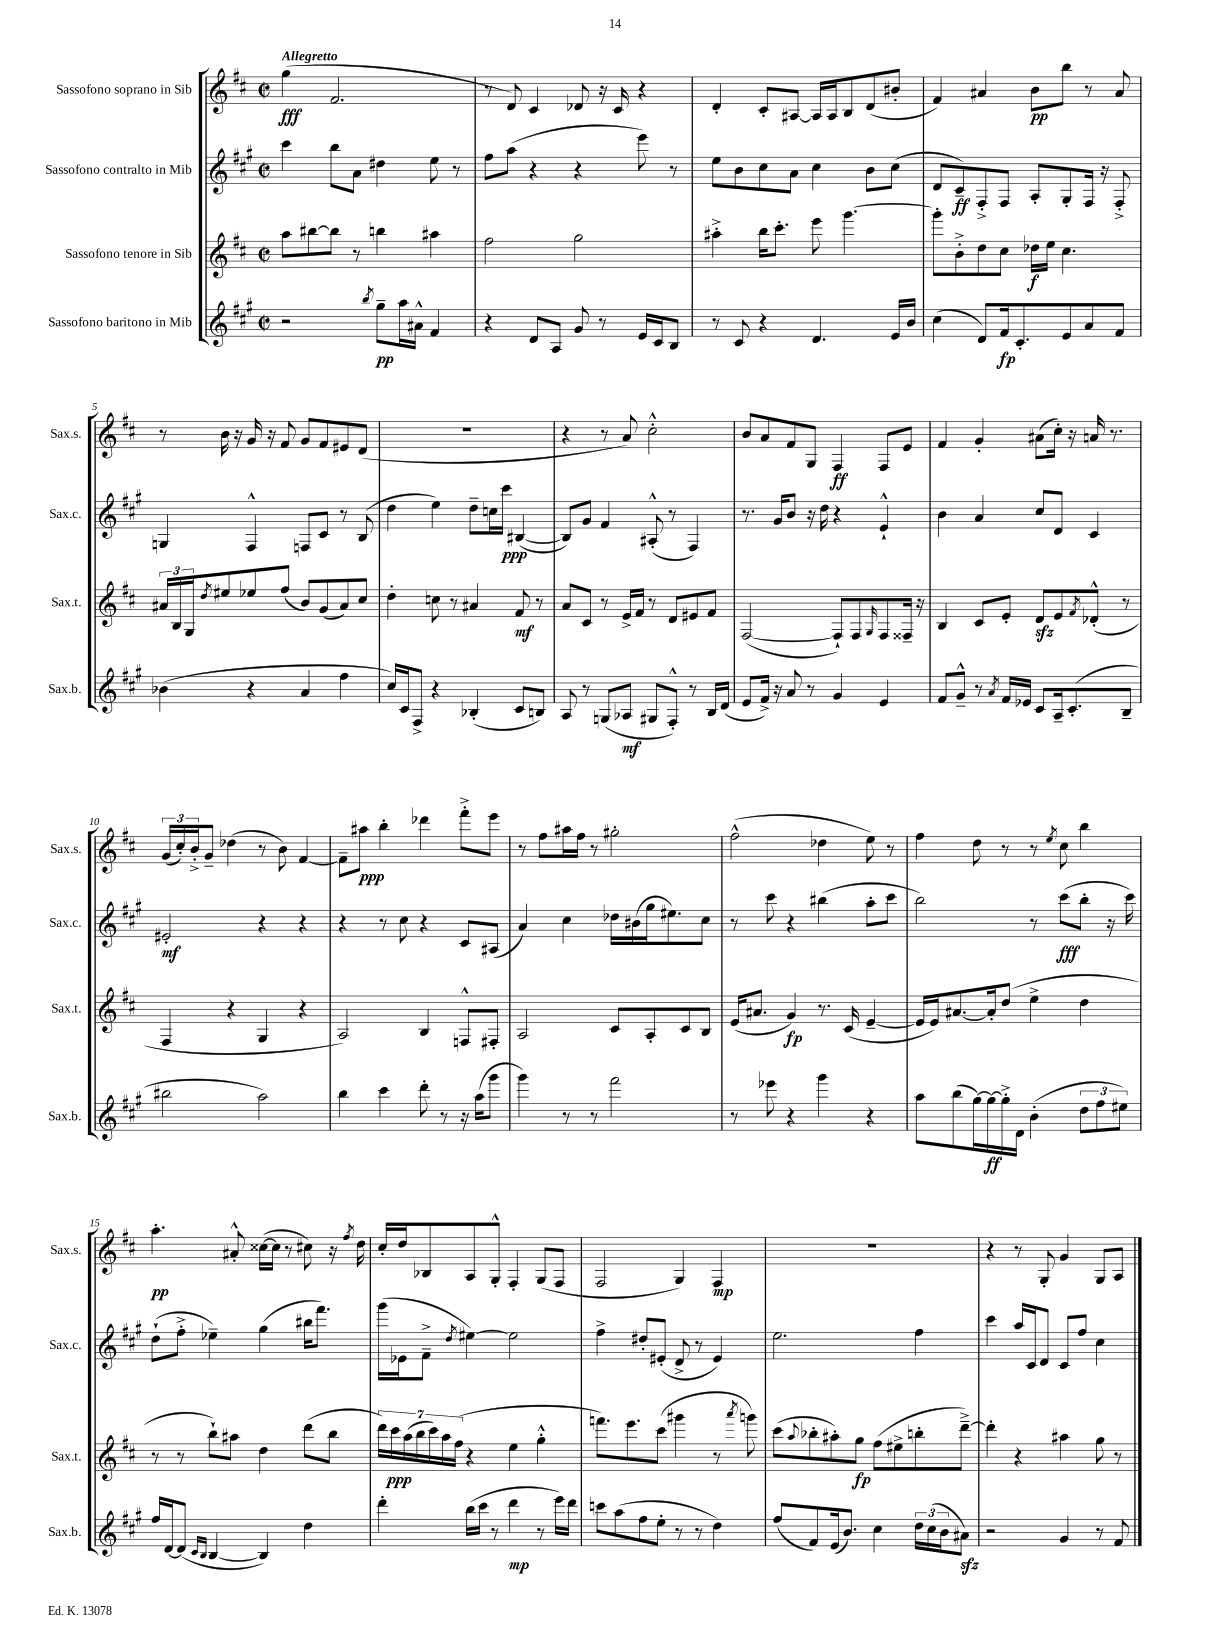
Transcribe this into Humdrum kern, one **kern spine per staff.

**kern	**dynam	**kern	**dynam	**kern	**dynam	**kern	**dynam
*part4	*part4	*part3	*part3	*part2	*part2	*part1	*part1
*staff4	*staff4	*staff3	*staff3	*staff2	*staff2	*staff1	*staff1
*I"Sassofono baritono in Mib	*	*I"Sassofono tenore in Sib	*	*I"Sassofono contralto in Mib	*	*I"Sassofono soprano in Sib	*
*I'Sax.b.	*	*I'Sax.t.	*	*I'Sax.c.	*	*I'Sax.s.	*
*clefG2	*	*clefG2	*	*clefG2	*	*clefG2	*
*k[f#c#g#]	*	*k[f#c#]	*	*k[f#c#g#]	*	*k[f#c#]	*
*M2/2	*	*M2/2	*	*M2/2	*	*M2/2	*
*met(c|)	*	*met(c|)	*	*met(c|)	*	*met(c|)	*
=1	=1	=1	=1	=1	=1	=1	=1
!	!	!	!	!	!	!LO:TX:a:B:t=Allegretto	!
2r	.	8aa\L	.	4ccc#\	.	(4gg\	fff
.	.	[8bb#X\	.	.	.	.	.
.	.	8bb#\J]	.	8bb\L	.	2.f#/	.
.	.	8r	.	8a\J	.	.	.
8qbb/	.	.	.	.	.	.	.
8gg#~\L	pp	4bbn\	.	4dd#X\	.	.	.
16aa\L	.	.	.	.	.	.	.
16a#X^^\JJ	.	.	.	.	.	.	.
4f#/	.	4aa#X\	.	8ee\	.	.	.
.	.	.	.	8r	.	.	.
=2	=2	=2	=2	=2	=2	=2	=2
4r	.	2ff#\	.	8ff#\L	.	8r	.
.	.	.	.	(8aa\J	.	8d/)	.
8d/L	.	.	.	4r	.	4c#/	.
8A/J	.	.	.	.	.	.	.
8g#/	.	2gg\	.	4r	.	8d-X/	.
8r	.	.	.	.	.	16r	.
.	.	.	.	.	.	16c#/	.
16e/LL	.	.	.	8eee\)	.	4r	.
16c#/J	.	.	.	.	.	.	.
8B/J	.	.	.	8r	.	.	.
=3	=3	=3	=3	=3	=3	=3	=3
8r	.	4aa#X'^\	.	8ee\L	.	4d'/	.
8c#/	.	.	.	8b\	.	.	.
4r	.	16bb\KL	.	8cc#\	.	8c#'/L	.
.	.	8.ccc#'\J	.	.	.	.	.
.	.	.	.	8a\J	.	[8A#X/J	.
4.d/	.	8eee\	.	4cc#\	.	16A#/LL]	.
.	.	.	.	.	.	16A#/J	.
.	.	[4.ggg\	.	.	.	8B/	.
.	.	.	.	8b\L	.	(8d/	.
16e/LL	.	.	.	(8cc#\J	.	8b#X'/J	.
16b/JJ	.	.	.	.	.	.	.
=4	=4	=4	=4	=4	=4	=4	=4
(4cc#\	.	8ggg'\L]	.	8d/L	.	4f#/)	.
.	.	8b'^\	.	8c#~/)	ff	.	.
8d/L)	.	8dd\	.	8F#'^/	.	4a#X/	.
16f#/k	fp	8cc#\J	.	8F#/J	.	.	.
8.c#'/	.	.	.	.	.	.	.
.	.	16dd-X\LL	f	8A'/L	.	8b\L	pp
.	.	16ee\JJ	.	.	.	.	.
8e/	.	4.cc#\	.	8G#'/	.	8bb\J	.
8a/	.	.	.	16F#/Jk	.	8r	.
.	.	.	.	16r	.	.	.
8f#/J	.	.	.	8F#'^/	.	8a#/	.
!!LO:LB:g=z
=5	=5	=5	=5	=5	=5	=5	=5
(4b-X\	.	24a#X/LL	.	4Gn/	.	8r	.
.	.	24B/	.	.	.	.	.
.	.	24G/J	.	.	.	.	.
.	.	8qdd/	.	.	.	.	.
.	.	8ee#X/	.	.	.	16b\	.
.	.	.	.	.	.	16r	.
4r	.	8ee-X/	.	4F#^^/	.	16g/	.
.	.	.	.	.	.	16r	.
.	.	(8ff#/J	.	.	.	8f#/	.
4a/	.	8b/L)	.	8Fn/L	.	8g/L	.
.	.	(8g/	.	8c#/J	.	8f#/	.
4ff#\	.	8a#/)	.	8r	.	8e#X/	.
.	.	8cc#/J	.	(8B/	.	(8d/J	.
=6	=6	=6	=6	=6	=6	=6	=6
16cc#/LL)	.	4dd'\	.	4dd\	.	1r	.
16c#/J	.	.	.	.	.	.	.
8F#^/J	.	.	.	.	.	.	.
4r	.	8ccn\	.	4ee\)	.	.	.
.	.	8r	.	.	.	.	.
(4B-X'/	.	4a#X/	.	8dd~\L	.	.	.
.	.	.	.	16ccn\L	.	.	.
.	.	.	.	16ccc#\JJ	ppp	.	.
8c#/L	.	8f#/	mf	([4B#X/	.	.	.
8Bn/J)	.	8r	.	.	.	.	.
=7	=7	=7	=7	=7	=7	=7	=7
8A/	.	8a/L	.	8B#/L])	.	4r	.
8r	.	8c#/J	.	8g#/J	.	.	.
(8Gn/L	.	8r	.	4f#/	.	8r	.
8A-X/J	mf	16e^/LL	.	.	.	8a/)	.
.	.	16f#/JJ	.	.	.	.	.
8G#X/L	.	8r	.	(8A#X'^^/	.	2cc#'^^\	.
8F#'^^/J)	.	8d/L	.	8r	.	.	.
8r	.	8e#X/	.	4F#/)	.	.	.
16B/LL	.	8f#/J	.	.	.	.	.
(16d/JJ	.	.	.	.	.	.	.
=8	=8	=8	=8	=8	=8	=8	=8
8e/L	.	([2F#/	.	8.r	.	8b/L	.
16f#^/Jk)	.	.	.	.	.	8a/	.
16r	.	.	.	16g#/KL	.	.	.
8a/	.	.	.	8b/J	.	8f#/	.
8r	.	.	.	16r	.	8G/J	.
.	.	.	.	16dd\	.	.	.
4g#/	.	8F#`/L])	.	4r	.	4F#/	ff
.	.	8F#/	.	.	.	.	.
.	.	16qqG/	.	.	.	.	.
4e/	.	8F#/	.	4e`^^/	.	8F#/L	.
.	.	16F##X~/Jk	.	.	.	8e/J	.
.	.	16r	.	.	.	.	.
=9	=9	=9	=9	=9	=9	=9	=9
8f#/L	.	4B/	.	4b\	.	4f#/	.
8g#~^^/J	.	.	.	.	.	.	.
8r	.	8c#/L	.	4a/	.	4g'/	.
8qa/	.	.	.	.	.	.	.
16f#/LL	.	8e'/J	.	.	.	.	.
16e-X/JJ	.	.	.	.	.	.	.
8c#/L	.	8dzz/L	.	8cc#/L	.	(8a#X\L	.
16A~/k	.	8e/	.	8d/J	.	16cc#'\Jk)	.
(8.c#'/	.	.	.	.	.	16r	.
.	.	8qf#/	.	.	.	.	.
.	.	(8d-X'^^/J	.	4c#/	.	16an/	.
.	.	.	.	.	.	8.r	.
8B~/J	.	8r	.	.	.	.	.
!!LO:LB:g=z
=10	=10	=10	=10	=10	=10	=10	=10
2bb#X\	.	4F#/	.	2e#X'/	mf	(24g/LL	.
.	.	.	.	.	.	24cc#'/)	.
.	.	.	.	.	.	24b'^/J	.
.	.	.	.	.	.	8g~/J	.
.	.	4r	.	.	.	(4dd-X\	.
2aa\)	.	4G/	.	4r	.	8r	.
.	.	.	.	.	.	8b\)	.
.	.	4r	.	4r	.	[4f#/	.
=11	=11	=11	=11	=11	=11	=11	=11
4bb\	.	2A/)	.	4r	.	8f#~\L]	.
.	.	.	.	.	.	8aa#X\J	ppp
4ccc#\	.	.	.	8r	.	4bb'\	.
.	.	.	.	8cc#\	.	.	.
8ddd'\	.	4B/	.	4r	.	4ddd-X\	.
8r	.	.	.	.	.	.	.
16r	.	8Fn^^/L	.	8c#/L	.	8fff#'^\L	.
(16aa\KL	.	.	.	.	.	.	.
8ggg#\J	.	8F#X'/J	.	(8A#X/J	.	8eee\J	.
=12	=12	=12	=12	=12	=12	=12	=12
4ggg#\)	.	2A/	.	4a/)	.	8r	.
.	.	.	.	.	.	8ff#\L	.
8r	.	.	.	4cc#\	.	16aa#X\L	.
.	.	.	.	.	.	16ff#\JJ	.
8r	.	.	.	.	.	8r	.
2fff#\	.	8c#/L	.	16dd-X\LL	.	2gg#X'\	.
.	.	.	.	(16b#X\	.	.	.
.	.	8A'/	.	16gg#\J	.	.	.
.	.	.	.	8.ee#X\)	.	.	.
.	.	8c#/	.	.	.	.	.
.	.	8B/J	.	8cc#\J	.	.	.
=13	=13	=13	=13	=13	=13	=13	=13
8r	.	(16e/KL	.	8r	.	(2ff#^^\	.
.	.	8.a#X/J	.	.	.	.	.
8eee-X\	.	.	.	8ccc#\	.	.	.
4r	.	4g/)	fp	4r	.	.	.
4ggg#\	.	8.r	.	(4bb#X\	.	4dd-X\	.
.	.	(16c#/	.	.	.	.	.
4r	.	[4e~/	.	8aa'\L	.	8ee\)	.
.	.	.	.	8ccc#\J	.	8r	.
=14	=14	=14	=14	=14	=14	=14	=14
8aa\L	.	16e/LL]	.	2bb\)	.	4ff#\	.
.	.	16e/J)	.	.	.	.	.
(8bb\	.	[8.a#X/	.	.	.	.	.
[16gg#\L)	.	.	.	.	.	8dd\	.
16gg#\_	ff	16a#'/k]	.	.	.	.	.
16gg#'^\]	.	(8dd/J	.	.	.	8r	.
16d\JJ	.	.	.	.	.	.	.
(4b'\	.	4ee^\	.	8r	.	8r	.
.	.	.	.	.	.	8qee/	.
.	.	.	.	(8ccc#\L	fff	8cc#\	.
12dd\L	.	4dd\	.	8bb'\J	.	4bb\	.
12ff#\	.	.	.	.	.	.	.
.	.	.	.	16r	.	.	.
12ee#X\J)	.	.	.	.	.	.	.
.	.	.	.	16ccc#\)	.	.	.
!!LO:LB:g=z
=15	=15	=15	=15	=15	=15	=15	=15
16ff#/LL	.	8r	.	(8dd`\L	.	4.aa'\	pp
[16d/J	.	.	.	.	.	.	.
(8d/J]	.	8r	.	8ff#'^\J	.	.	.
16qqc#/LL	.	.	.	.	.	.	.
16qqB/JJ	.	.	.	.	.	.	.
[4B/	.	8bb`\L)	.	4ee-X~\)	.	.	.
.	.	8aa#X\J	.	.	.	8a#X'^^/	.
4B/])	.	4dd\	.	(4gg#\	.	([16cc##X\LL	.
.	.	.	.	.	.	16cc##\JJ]	.
.	.	.	.	.	.	8r	.
4dd\	.	(8ddd\L	.	16bb#X\KL	.	8cc#X\)	.
.	.	.	.	8.fff#\J)	.	.	.
.	.	8bb\J	.	.	.	16r	.
.	.	.	.	.	.	8qff#/	.
.	.	.	.	.	.	16dd\	.
=16	=16	=16	=16	=16	=16	=16	=16
4ddd'\	.	28ddd\LL)	.	(16ggg#\LL	.	16cc#'/LL	.
.	.	28ccc#\	ppp	.	.	.	.
.	.	.	.	16e-X\J	.	16dd/J	.
.	.	(28aa\	.	.	.	.	.
.	.	28bb\	.	.	.	.	.
.	.	.	.	8f#~^\J	.	8B-X/	.
.	.	28ccc#\)	.	.	.	.	.
.	.	28aa\	.	.	.	.	.
.	.	(28ff#\JJ	.	.	.	.	.
.	.	.	.	8qdd/	.	.	.
(16bb\LL	.	4r	.	[4ee#X\)	.	8A/	.
16ccc#\JJ	.	.	.	.	.	.	.
8r	.	.	.	.	.	8G'^^/J	.
4ddd\	mp	4ee\	.	2ee#\]	.	4F#'/	.
8r	.	4gg'^^\	.	.	.	(8G/L	.
16eee\LL)	.	.	.	.	.	8F#/J	.
16ddd\JJ	.	.	.	.	.	.	.
=17	=17	=17	=17	=17	=17	=17	=17
8cccn\L	.	8.fffn\L)	.	4ff#^\	.	2F#/	.
(8aa\	.	.	.	.	.	.	.
.	.	8.eee\	.	.	.	.	.
8ff#\	.	.	.	8dd#X'/L	.	.	.
8ee'\J	.	(8ccc#\J	.	(8e#X'/J	.	.	.
8r	.	4ggg#X\	.	8d^/	.	4G/)	.
8r	.	.	.	8r	.	.	.
4dd\)	.	8r	.	4e#/)	.	4F#/	mp
.	.	8qaaa/	.	.	.	.	.
.	.	8gggn\)	.	.	.	.	.
=18	=18	=18	=18	=18	=18	=18	=18
(8ff#/L	.	(8ccc#\L	.	2.ee\	.	1r	.
.	.	8qqaa/	.	.	.	.	.
8f#/)	.	8bb-X'\	.	.	.	.	.
(16e/k	.	8aa#X'\)	.	.	.	.	.
8.b/J)	.	.	.	.	.	.	.
.	.	8gg\J	fp	.	.	.	.
4cc#\	.	(8ff#\L	.	.	.	.	.
.	.	8ee#X^\	.	.	.	.	.
24dd\LL	.	8bbn'\	.	4ff#\	.	.	.
(24cc#\	.	.	.	.	.	.	.
24b\J	.	.	.	.	.	.	.
8a#Xzz\J)	.	[8ddd~^\J)	.	.	.	.	.
=19	=19	=19	=19	=19	=19	=19	=19
2r	.	4ddd'\]	.	4ccc#\	.	4r	.
.	.	4r	.	16aa/LL	.	8r	.
.	.	.	.	16c#/J	.	.	.
.	.	.	.	8d/J	.	8G'/	.
4g#/	.	4aa#X\	.	8c#/L	.	4g/	.
.	.	.	.	8ff#/J	.	.	.
8r	.	8gg\	.	4cc#\	.	8G/L	.
8f#/	.	8r	.	.	.	8A/J	.
==	==	==	==	==	==	==	==
*-	*-	*-	*-	*-	*-	*-	*-
